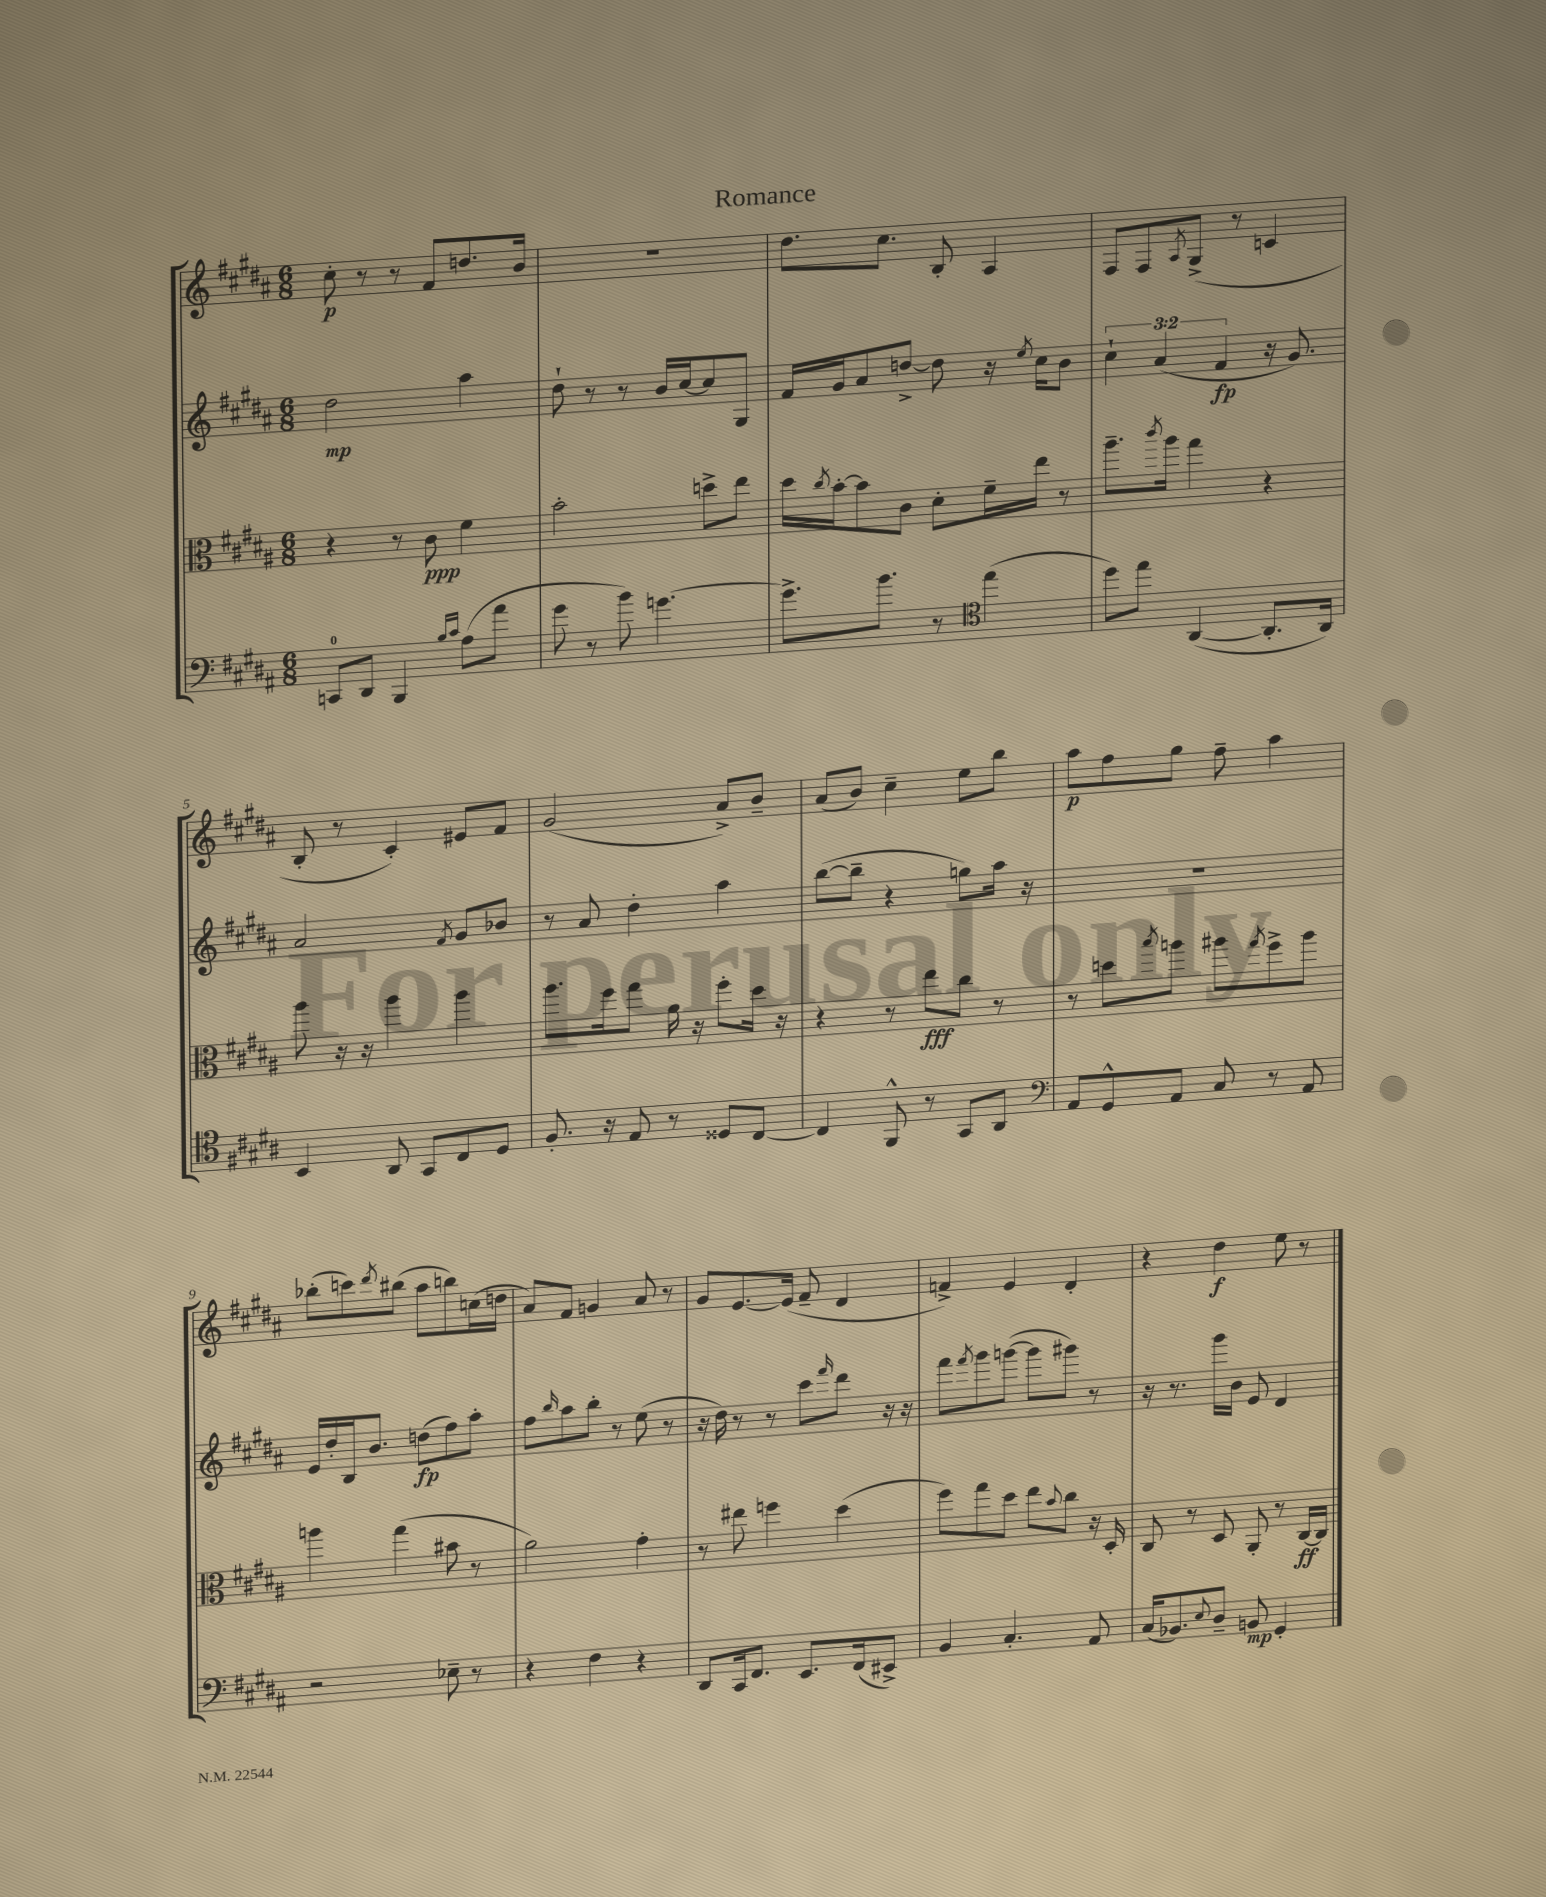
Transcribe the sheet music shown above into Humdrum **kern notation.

**kern	**kern	**kern	**kern
*staff4	*staff3	*staff2	*staff1
*clefF4	*clefC3	*clefG2	*clefG2
*k[f#c#g#d#a#]	*k[f#c#g#d#a#]	*k[f#c#g#d#a#]	*k[f#c#g#d#a#]
*M6/8	*M6/8	*M6/8	*M6/8
8CC	4r	2dd#	8cc#'
8DD#	.	.	8r
4BBB	8r	.	8r
.	8c#	.	8f#
16qqB	.	.	.
16qqc#	.	.	.
(8A#	4f#	4aa#	8.dd
8a#	.	.	.
.	.	.	16b
=	=	=	=
8g#	2b'	8dd#`	2.r
8r	.	8r	.
8b)	.	8r	.
[4.g	.	16b	.
.	.	[16cc#	.
.	8dd^	8cc#]	.
.	8ee	8G#	.
=	=	=	=
8.g^]	16dd#	16f#	8.dd#
.	8qcc#	.	.
.	[16b'	16g#	.
.	8b]	8a#	.
8.b	.	.	8.cc#
.	8c#	[8dd^	.
8r	8d#'	8dd]	8B'
*clefC4	*	*	*
(4ee	16f#~	16r	4A#
.	.	8qee	.
.	16ee	16cc#	.
.	8r	8b	.
=	=	=	=
8dd#)	8.aa#~	6cc#`	8F#
8ee	.	.	8F#
.	.	(6a#	.
.	8qccc#	.	.
.	16aa#	.	.
.	.	.	8qA#
([4AA#	4gg#	.	(8G#^
.	.	6f#	.
.	.	.	8r
8.AA#']	4r	16r	4c
.	.	8.g#)	.
16AA#)	.	.	.
=	=	=	=
4BB	8aa#	2a#	8B'
.	16r	.	8r
.	16r	.	.
8AA#	4aa#	.	4c#')
8GG#	.	.	.
.	.	8qf#	.
8C#	4aa#	8g#	8e#
8D#	.	8b-	8f#
=	=	=	=
8.F#'	8.aa#	8r	(2g#
.	.	8a#	.
16r	16ff#	.	.
8E	8gg#	4dd#'	.
8r	16a#	.	.
.	16r	.	.
8D##	8ff#'	4aa#	8a#^)
[8C#	16dd#	.	8b~
.	16r	.	.
=	=	=	=
4C#]	4r	([8bb	(8a#
.	.	8bb~]	8b)
8FF#^^	8r	4r	4cc#~
8r	8ee	.	.
8GG#	8cc#	8gg)	8ee
8AA#	8r	16aa#	8bb
.	.	16r	.
=	=	=	=
*clefF4	*	*	*
8AA#	8r	2.r	8aa#
8GG#^^	8dd	.	8ff#
.	8qbb	.	.
8AA#	8aa	.	8gg#
8C#	8aa#	.	8ff#~
.	8qgg#	.	.
8r	8ff#^	.	4aa#
8AA#	8aa#	.	.
=	=	=	=
2r	4aa	16e	(8bb-'
.	.	16dd#'	.
.	.	16B	8ccc)
.	.	8.b	.
.	.	.	8qddd#
.	(4gg#	.	(8bb#
.	.	(8dd	8aa#
8E-~	8b#	8ff#)	8bb)
8r	8r	8aa#'	(16cc
.	.	.	16dd
=	=	=	=
4r	2a#)	8ff#	8a#)
.	.	16qqbb	.
.	.	8aa#	8f#
4F#	.	8bb'	4g
.	.	8r	.
4r	4g#'	(8ee	8a#
.	.	8r	8r
=	=	=	=
8DD#	8r	16r	8g#
.	.	16dd#)	.
16CC#	8ee#	8r	[8.e
8.FF#	.	.	.
.	4ff	8r	.
.	.	.	(16e]
8.EE	.	8ccc#	8f#~
.	.	16qqfff#	.
.	(4dd#	8ddd#	4d#
(16FF#	.	.	.
8EE#^)	.	16r	.
.	.	16r	.
=	=	=	=
4BB	8ff#)	8fff#	4f^)
.	.	8qfff#	.
.	8gg#	8ggg#	.
4.C#'	8dd#	([8ggg	4e
.	8ee	8ggg]	.
.	8qqb	.	.
.	8cc#	8ggg#)	4d#'
8AA#	16r	8r	.
.	16D#'	.	.
=	=	=	=
(16C#	8C#	16r	4r
8.BB-)	.	8.r	.
.	8r	.	.
8qqE	.	.	.
8D#~	8D#	16ggg#	4dd#
.	.	16b	.
8BB	8AA#'	8e	.
4GG#'	8r	4d#	8ee
.	[16C#	.	8r
.	16C#]	.	.
==	==	==	==
*-	*-	*-	*-
